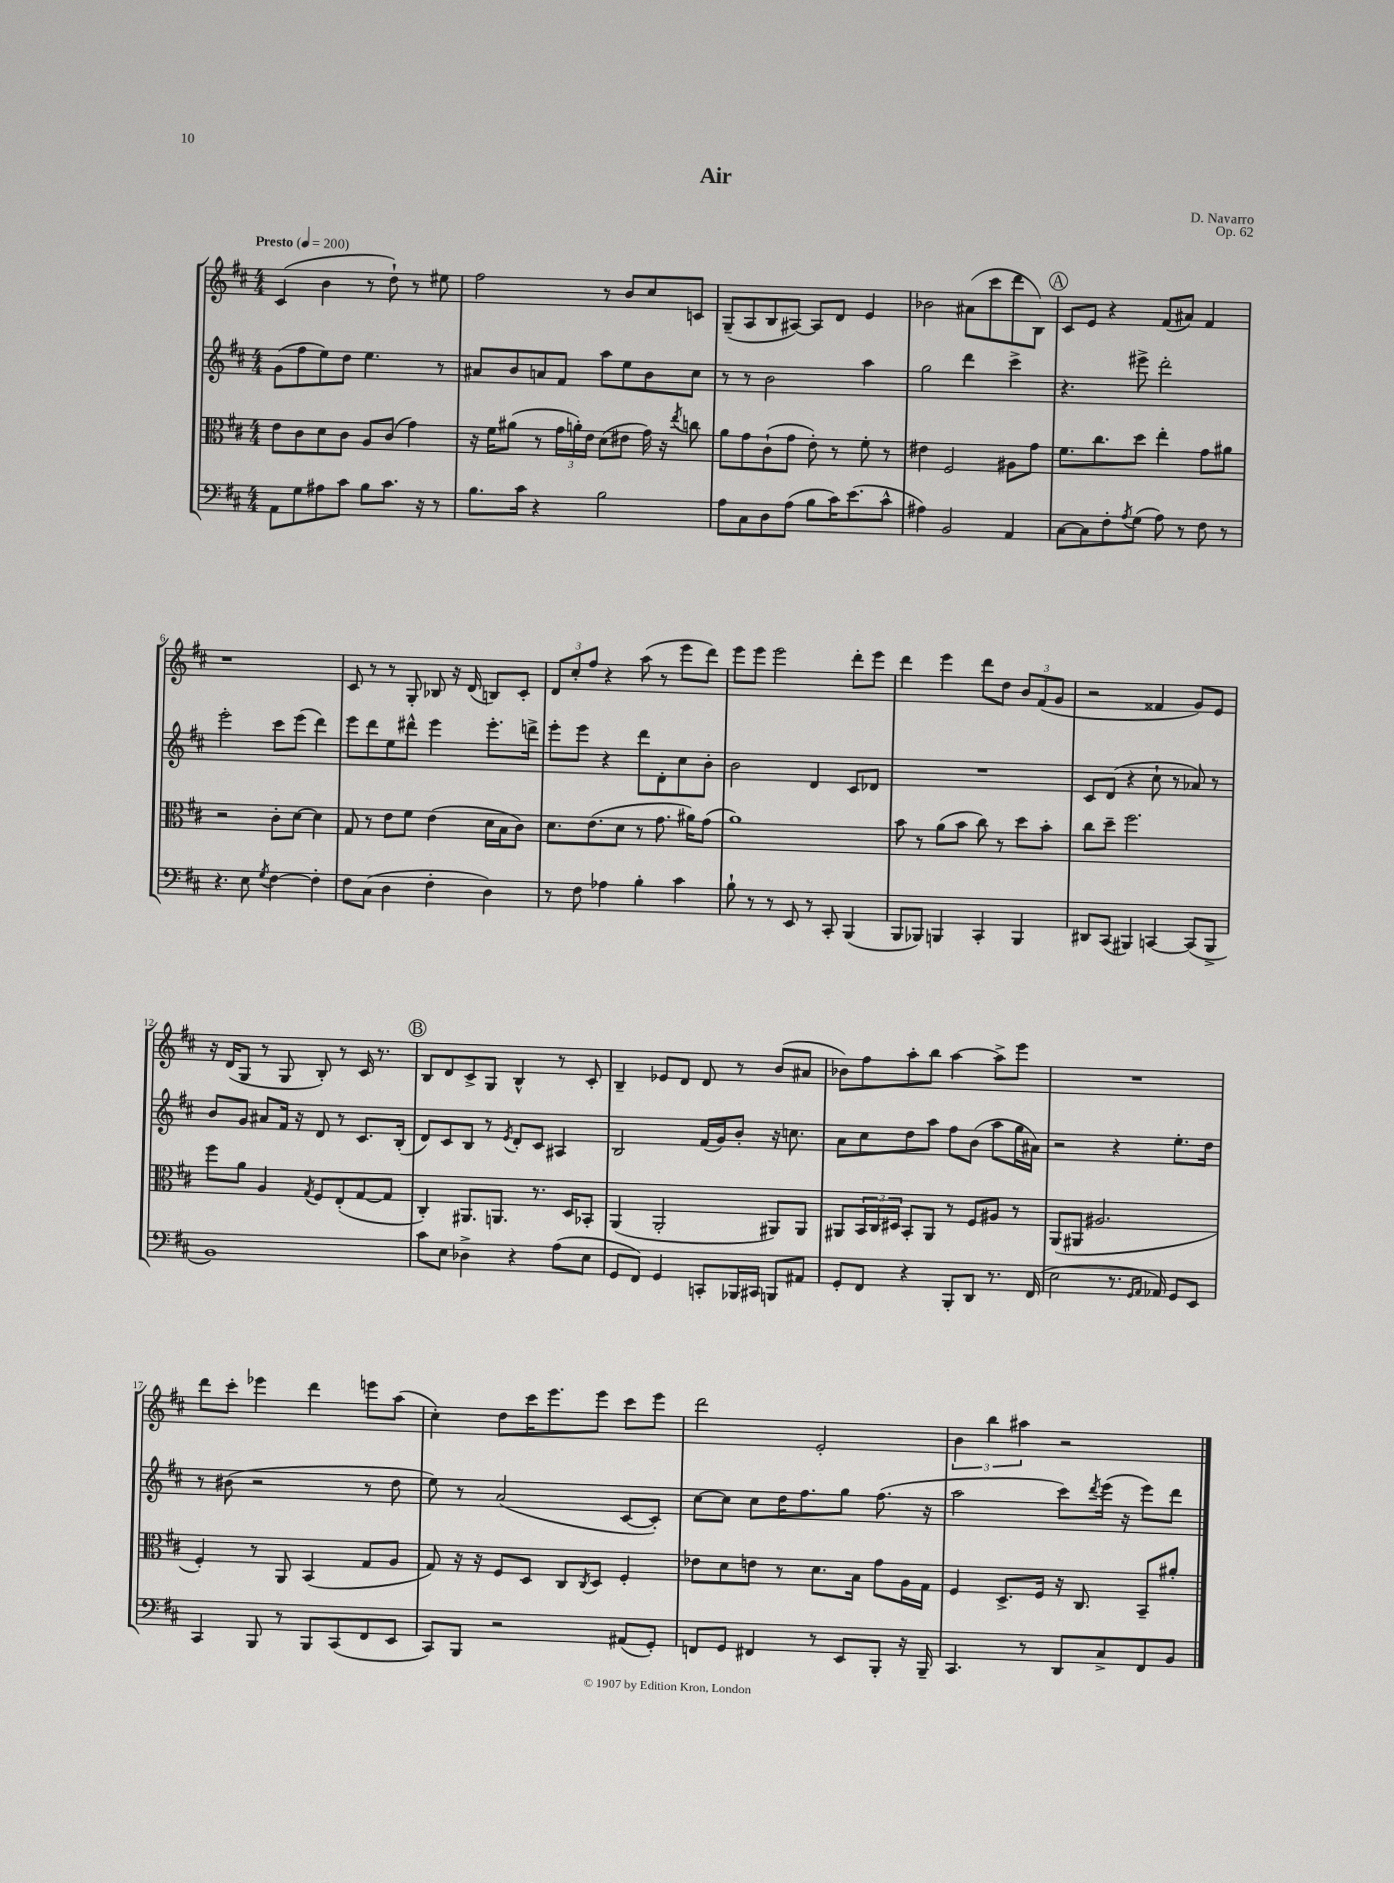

**kern	**kern	**kern	**kern
*staff4	*staff3	*staff2	*staff1
*clefF4	*clefC3	*clefG2	*clefG2
*k[f#c#]	*k[f#c#]	*k[f#c#]	*k[f#c#]
*M4/4	*M4/4	*M4/4	*M4/4
*MM200	*MM200	*MM200	*MM200
8AA\L	8e\L	(8g\L	(4c#/
8G\	8c#\	8ff#\	.
8A#\	8d\	8ee\)	4b\
8c#\J	8c#\J	8dd\J	.
8B\L	8A/L	4.ee\	8r
8.c#\J	(8c#/J	.	8dd`\)
.	4g\)	.	8r
16r	.	.	.
8r	.	8r	8ee#\
=	=	=	=
8.B\L	16r	8a#/L	2ff#\
.	16f#\LK	.	.
.	(8a#\J	8b/	.
16c#\Jk	.	.	.
4r	8r	8a/	.
.	24g\LL	8f#/J	.
.	24a'\)	.	.
.	24e\JJ	.	.
2B\	(8d\L	8aa\L	8r
.	8e#\J	8ee\	8b/L
.	16g\)	8b\	8cc#/
.	16r	.	.
.	8qee/	.	.
.	8cc\	8cc#\J	8c/J
=	=	=	=
8A\L	8a\L	8r	(8G~/L
8C#\	8g\	8r	8A/
8D\	(8c#`\	2b\	8B/
(8A\J	8g\J	.	[8A#/J)
8B\L	8e'\)	.	8A#/]L
16c#\K)	8r	.	8d/J
(8.e\	.	.	.
.	8f#'\	4aa\	4e/
8c#^^\J	8r	.	.
=	=	=	=
4A#\)	4e#\	2gg\	2b-\
2BB/	2F#/	.	.
.	.	4ddd\	(8a#\L
.	.	.	8ccc#\
4AA/	8A#\L	4ccc#^\	8ddd\
.	8g\J	.	8B\J)
=	=	=	=
[8C#\L	8.f#\L	4.r	8c#/L
8C#\]	.	.	8e/J
.	8.cc#\	.	.
8F#'\	.	.	4r
8qA/	.	.	.
(8G\J	8dd\J	8eee#^\	.
8A\)	4ee'\	2ddd'\	(8f#/L
8r	.	.	8a#/J)
8F#\	8g\L	.	4f#/
8r	8a#\J	.	.
=	=	=	=
4.r	2r	2eee'\	1r
8E\	.	.	.
8qG/	.	.	.
[4F#\	8c#'\L	8ccc#\L	.
.	[8d\J	(8eee\J	.
4F#'\]	4d\]	4ddd\)	.
=	=	=	=
8F#\L	8G/	8eee\L	8c#/
(8C#\J	8r	8ddd\	8r
4D\	8e\L	8ee\	8r
.	8f#\J	8ddd#^^\J	8G'/
4F#'\	(4e\	4eee\	8B-/
.	.	.	16r
.	.	.	(16d/
4D\)	16d\LL	8.eee'\L	8B/L)
.	16B\J	.	.
.	8c#\J)	.	8c#'/J
.	.	16ddd^\Jk	.
=	=	=	=
8r	8.d\L	8eee'\L	12d/L
.	.	.	12cc#'/
8F#\	.	8eee\J	.
.	.	.	12ff#/J
.	(8.e\	.	.
4A-\	.	4r	4r
.	8d\J	.	.
4B'\	8r	8ddd\L	(8aa\
.	8.g\	8d'\	8r
4c#\	.	8cc#\	8eee\L
.	16a#\LK)	.	.
.	(8g\J	8b'\J	8ddd\J)
=	=	=	=
8B`\	1a)	2b\	8eee\L
8r	.	.	8eee\J
8r	.	.	2eee\
8EE/	.	.	.
8r	.	4d/	.
8CC#'/	.	.	.
(4BBB/	.	8c#/L	8ddd'\L
.	.	8d-/J	8eee\J
=	=	=	=
8BBB/L	8b\	1r	4ddd\
8BBB-/J)	8r	.	.
4BBB/	(8a\L	.	4eee\
.	8b\J	.	.
4CC#'/	8cc#\)	.	8ddd\L
.	8r	.	8dd\J
4BBB/	8dd\L	.	12b/L
.	.	.	(12f#/
.	8b'\J	.	.
.	.	.	12g/J
=	=	=	=
8DD#/L	8cc#\L	8c#/L	2r
(8CC#/J	8dd~\J	(8d/J	.
4BBB#/)	2.ff#\	4r	.
[4CC/	.	8cc#`\	4f##/
.	.	8r	.
(8CC/]L	.	8a-/)	8g/L)
8BBB#^/J	.	8r	8e/J
=	=	=	=
1BB)	8ff#\L	8b/L	16r
.	.	.	(16d/LK
.	8a\J	8g/J	8G/J
.	4A/	8a#/L	8r
.	.	16f#/Jk	8G/
.	.	16r	.
.	8qG/	.	.
.	8F#/L	8d/	8B'/)
.	(8E'/	8r	8r
.	[8G/	8.c#/L	16c#/
.	.	.	8.r
.	8G/]J	.	.
.	.	(16B'/Jk	.
=	=	=	=
8c#\L	4C#'/)	8d/L)	8B/L
8E\J	.	8c#/	8d/
4D-^\	8.AA#/L	8B/J	8c#^/
.	.	8r	8G/J
.	8.AA/J	.	.
.	.	8qe/	.
4r	.	8d'/L	4B^^/
.	8.r	8c#/J	.
(8A\L	.	4A#/	8r
.	16D/LK	.	.
8E\J	8BB-'/J	.	8c#'/
=	=	=	=
8GG/L	(4AA/	2B/	4B~/
8FF#/J)	.	.	.
4GG/	2AA'/	.	8e-/L
.	.	.	8d/J
8CC'/L	.	(16f#/LL	8d/
.	.	16g/J)	.
16BBB-/L	.	8b'/J	8r
16CC#/JJ	.	.	.
8BBB/L	8AA#/L)	16r	(8b/L
.	.	8.cc\	.
8AA#/J	8AA#/J	.	8a#/J
=	=	=	=
8GG'/L	8AA#/L	8a\L	8b-\L)
8FF#/J	24BB/L	8cc#\	8ff#\
.	24C#/	.	.
.	24D#/JJ	.	.
4r	8BB'/L	8dd\	8aa'\
.	8AA#/J	8aa\J	8bb\J
8BBB'/L	8r	8ff#\L	[4aa\
8DD/J	8F#/L	(8b\J	.
8.r	8A#/J	8aa\L	8aa^\]L
.	8r	16gg\L	8eee\J
(16FF#/	.	16a#\JJ)	.
=	=	=	=
2E\	(8AA/L	2r	1r
.	8AA#/J	.	.
.	2.A#/	.	.
8.r	.	4r	.
16qqGG/LL	.	.	.
16qqAA/JJ	.	.	.
16AA-/)	.	.	.
8GG/L	.	8.ee'\L	.
8EE/J	.	.	.
.	.	16dd\Jk	.
=	=	=	=
4CC#/	4F#'/)	8r	8ddd\L
.	.	(8b#\	8ccc#'\J
8BBB/	8r	2r	4eee-\
8r	8AA/	.	.
8BBB/L	(4BB/	.	4ddd\
(8CC#/	.	.	.
8FF#/	8G/L	8r	8eee\L
8EE/J	8A/J	8dd\	(8aa\J
=	=	=	=
8CC#/L)	8G/)	8ee\)	4cc#'\)
8BBB/J	16r	8r	.
.	16r	.	.
2r	8F#/L	(2a/	8dd\L
.	8D/J	.	16ccc#\K
.	.	.	8.eee\
.	8C#/L	.	.
.	8qC#/	.	.
.	8D/J	.	8eee\J
(8AA#/L	4F#'/	[8c#/L	8ccc#\L
8GG'/J)	.	8c#'/]J)	8eee\J
=	=	=	=
8FF/L	8e-\L	[8cc#\L	2ddd\
8GG/J	8d\	8cc#\]J	.
4FF#/	8e\J	8cc#\L	.
.	8r	16dd\K	.
.	.	8.ff#\	.
8r	8.d\L	.	2e'/
8EE/L	.	8gg\J	.
.	16B\Jk	.	.
8BBB'/J	8g\L	(8.ff#\	.
16r	16A\L	.	.
16BBB~/	16G\JJ	16r	.
=	=	=	=
4.CC#/	4F#/	2aa\	6b\
.	.	.	6bb\
.	8.D^/L	.	.
.	.	.	6aa#\
8r	.	.	.
.	16F#/Jk	.	.
8DD/L	16r	8ccc#\L)	2r
.	8.C#/	.	.
.	.	8qddd/	.
8C#^/	.	(16eee\Jk	.
.	.	16r	.
8FF#/	8BB~/L	8eee\L)	.
8BB/J	8a#'/J	8ddd\J	.
==	==	==	==
*-	*-	*-	*-
